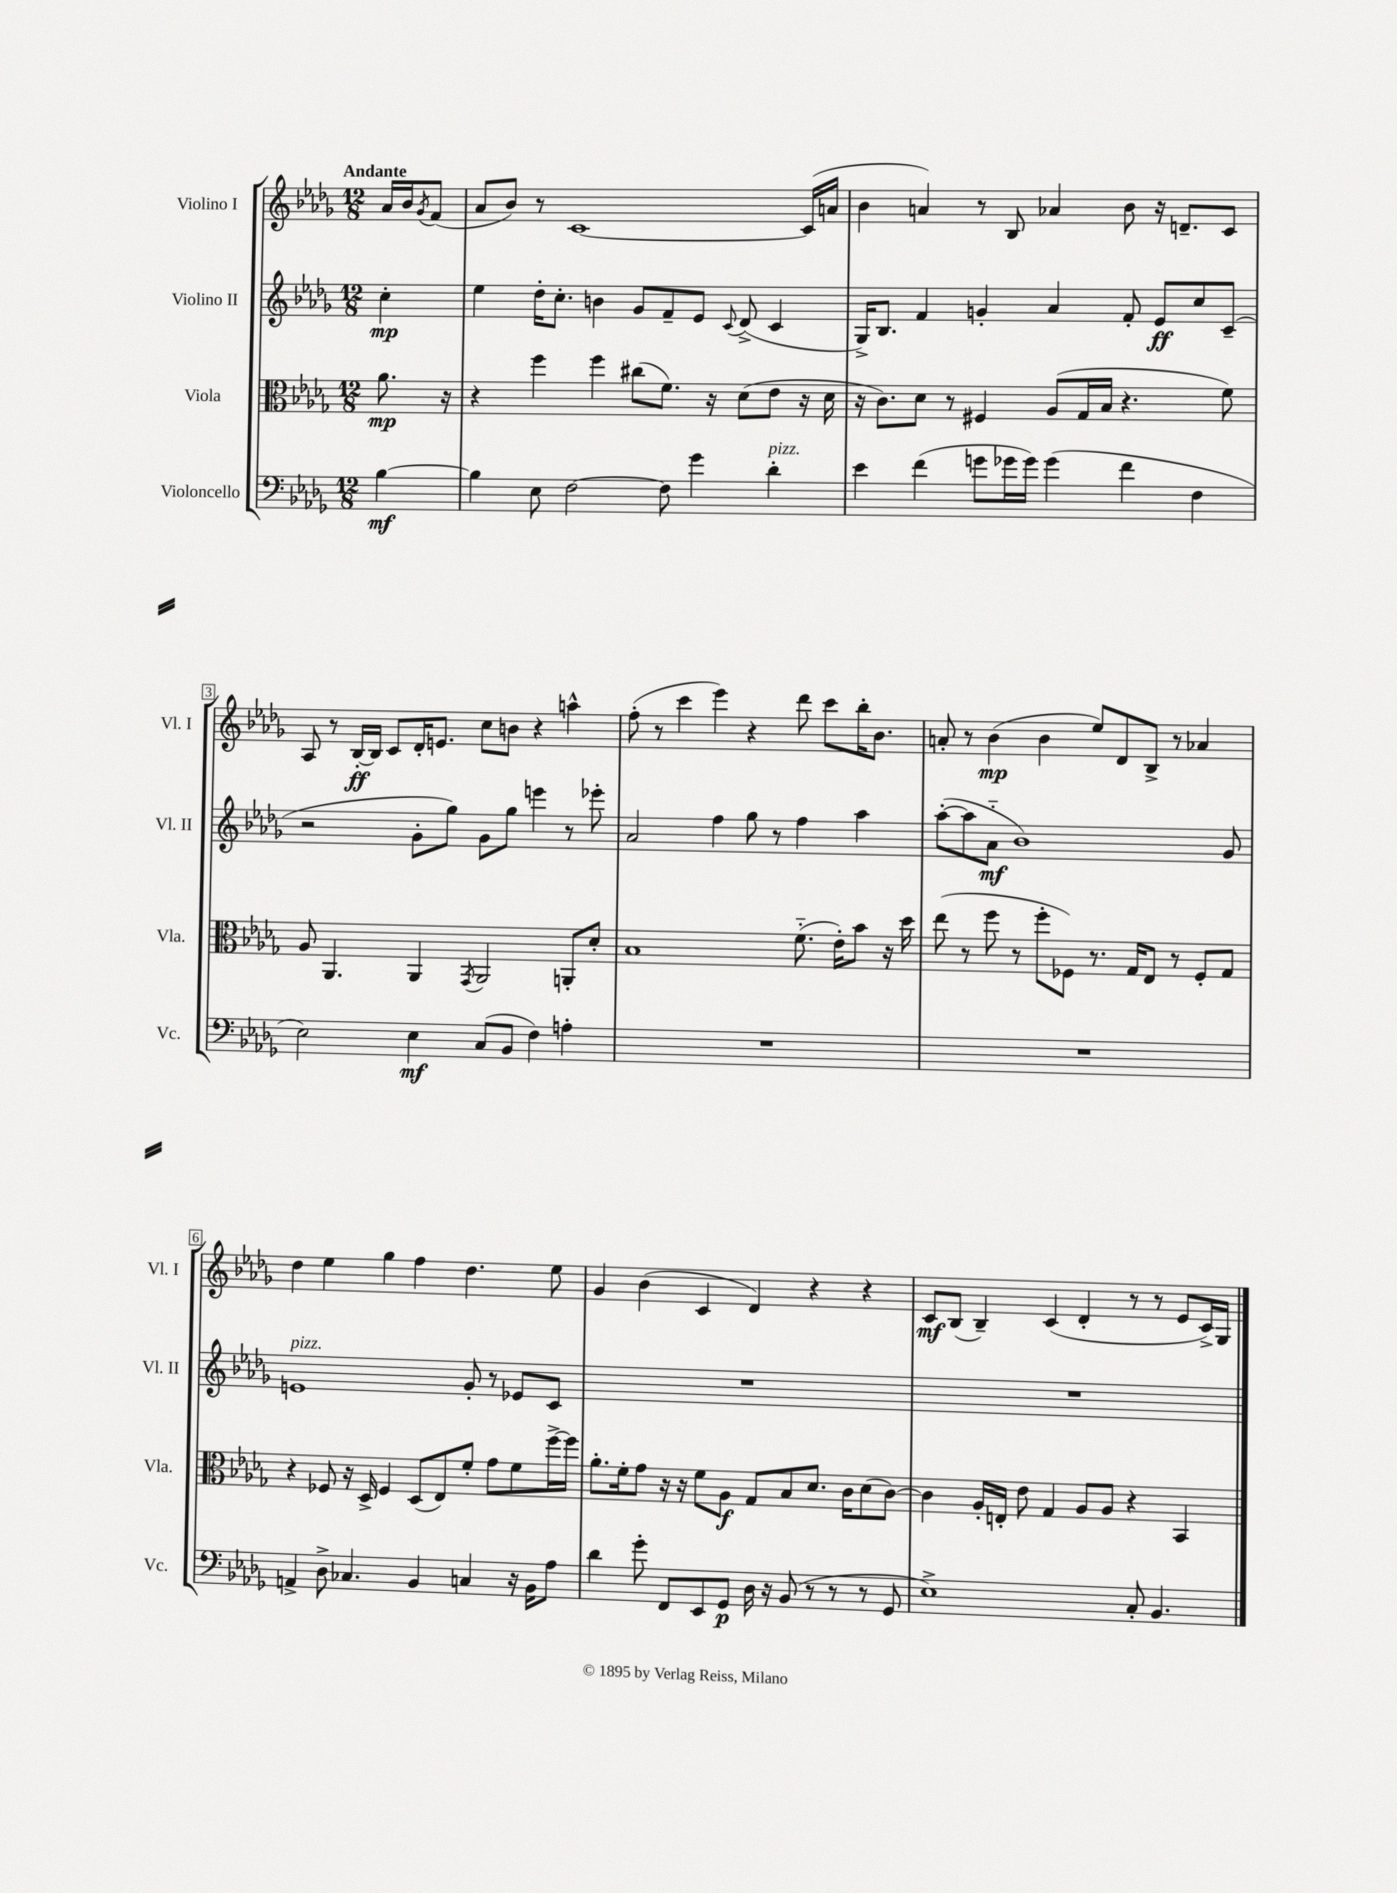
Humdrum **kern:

**kern	**dynam	**kern	**dynam	**kern	**dynam	**kern	**dynam
*part4	*part4	*part3	*part3	*part2	*part2	*part1	*part1
*staff4	*staff4	*staff3	*staff3	*staff2	*staff2	*staff1	*staff1
*I"Violoncello	*	*I"Viola	*	*I"Violino II	*	*I"Violino I	*
*I'Vc.	*	*I'Vla.	*	*I'Vl. II	*	*I'Vl. I	*
*clefF4	*	*clefC3	*	*clefG2	*	*clefG2	*
*k[b-e-a-d-g-]	*	*k[b-e-a-d-g-]	*	*k[b-e-a-d-g-]	*	*k[b-e-a-d-g-]	*
*M12/8	*	*M12/8	*	*M12/8	*	*M12/8	*
=	=	=	=	=	=	=	=
!	!	!	!	!	!	!LO:TX:a:B:t=Andante	!
[4B-\	mf	8.a-\	mp	4cc'\	mp	16a-/LL	.
.	.	.	.	.	.	16b-/J	.
.	.	.	.	.	.	8qg-/	.
.	.	.	.	.	.	(8f/J	.
.	.	16r	.	.	.	.	.
=1	=1	=1	=1	=1	=1	=1	=1
4B-\]	.	4r	.	4ee-\	.	8a-/L	.
.	.	.	.	.	.	8b-/J)	.
8E-\	.	4ff\	.	16dd-'\KL	.	8r	.
.	.	.	.	8.cc'\J	.	.	.
[2F\	.	.	.	.	.	[1c	.
.	.	4ff\	.	4bn\	.	.	.
.	.	(8cc#X\L	.	8g-/L	.	.	.
8F\]	.	8.f\J)	.	8f~/	.	.	.
4g-\	.	.	.	8e-/J	.	.	.
.	.	16r	.	.	.	.	.
.	.	.	.	8qqc/	.	.	.
.	.	(8d-\L	.	(8d-^/	.	.	.
!LO:TX:a:i:t=pizz.	!	!	!	!	!	!	!
4d-'\	.	8e-\J	.	4c/	.	.	.
.	.	16r	.	.	.	(16c/LL]	.
.	.	16d-\	.	.	.	16an/JJ	.
=2	=2	=2	=2	=2	=2	=2	=2
4e-\	.	16r	.	16G-^/KL)	.	4b-\	.
.	.	8.c\L)	.	8.B-/J	.	.	.
(4f\	.	8d-\J	.	4f/	.	4an/)	.
.	.	8r	.	.	.	.	.
8gn\L	.	4F#X/	.	4gn'/	.	8r	.
16g-X\L	.	.	.	.	.	8B-/	.
16g-\JJ)	.	.	.	.	.	.	.
(4g-\	.	(8A-/L	.	4a-/	.	4a-X/	.
.	.	16G-/L	.	.	.	.	.
.	.	16B-/JJ	.	.	.	.	.
4f\	.	4.r	.	8f'/	.	8b-\	.
.	.	.	.	8e-/L	ff	16r	.
.	.	.	.	.	.	8.dn~/L	.
4F\	.	.	.	8cc/	.	.	.
.	.	8f\)	.	(8c~/J	.	8c/J	.
!!LO:LB:g=z
=3	=3	=3	=3	=3	=3	=3	=3
2E-\)	.	8A-/	.	2r	.	8A-/	.
.	.	4.AA-/	.	.	.	8r	.
.	.	.	.	.	.	[16B-'/LL	ff
.	.	.	.	.	.	16B-/JJ]	.
.	.	.	.	.	.	8c/L	.
4E-\	mf	4AA-/	.	8g-'\L	.	16d-'/K	.
.	.	.	.	.	.	8.en/J	.
.	.	.	.	8gg-\J)	.	.	.
.	.	8qGG-/	.	.	.	.	.
(8C/L	.	2AA-/	.	8g-\L	.	8cc\L	.
8BB-/J	.	.	.	8gg-\J	.	8bn\J	.
4F\)	.	.	.	4eeen\	.	4r	.
4An'\	.	8AAn'/L	.	8r	.	4aan^^\	.
.	.	8d-'/J	.	8eee-X'\	.	.	.
=4	=4	=4	=4	=4	=4	=4	=4
1.r	.	1B-	.	2a-/	.	(8ff'\	.
.	.	.	.	.	.	8r	.
.	.	.	.	.	.	4ccc\	.
.	.	.	.	4ff\	.	4eee-\)	.
.	.	.	.	8gg-\	.	4r	.
.	.	.	.	8r	.	.	.
.	.	(8.f\	.	4ff\	.	8ddd-\	.
.	.	.	.	.	.	8ccc\L	.
.	.	16e-'\KL)	.	.	.	.	.
.	.	8b-\J	.	4aa-\	.	16bb-'\K	.
.	.	.	.	.	.	8.b-\J	.
.	.	16r	.	.	.	.	.
.	.	16dd-\	.	.	.	.	.
=5	=5	=5	=5	=5	=5	=5	=5
1.r	.	(8ee-\	.	([8aa-'\L	.	8an'/	.
.	.	8r	.	8aa-\]	.	8r	.
.	.	8ff\	.	8a-\J	mf	(4b-\	mp
.	.	8r	.	1b-)	.	.	.
.	.	8ff'\L	.	.	.	4b-\	.
.	.	8F-X\J)	.	.	.	.	.
.	.	8.r	.	.	.	8ee-/L)	.
.	.	.	.	.	.	8d-/	.
.	.	16G-/KL	.	.	.	.	.
.	.	8E-/J	.	.	.	8B-^/J	.
.	.	8r	.	.	.	8r	.
.	.	8F-'/L	.	.	.	4a-X/	.
.	.	8G-/J	.	8g-/	.	.	.
!!LO:LB:g=z
=6	=6	=6	=6	=6	=6	=6	=6
!	!	!	!	!LO:TX:a:i:t=pizz.	!	!	!
4AAn^/	.	4r	.	1en	.	4dd-\	.
8D-^\	.	8F-X/	.	.	.	4ee-\	.
4.C-X/	.	16r	.	.	.	.	.
.	.	16D-^/	.	.	.	.	.
.	.	4F-/	.	.	.	4gg-\	.
4BB-/	.	(8D-/L	.	.	.	4ff\	.
.	.	8E-/)	.	.	.	.	.
4Cn/	.	8f'/J	.	8g-'/	.	4.dd-\	.
.	.	8g-\L	.	8r	.	.	.
16r	.	8f\	.	8e-X/L	.	.	.
16BB-\KL	.	.	.	.	.	.	.
8A-\J	.	[16ff^\L	.	8c/J	.	8ee-\	.
.	.	16ff\JJ]	.	.	.	.	.
=7	=7	=7	=7	=7	=7	=7	=7
4d-\	.	8.a-'\L	.	1.r	.	4g-/	.
.	.	16f'\k	.	.	.	.	.
8g-'\	.	8g-\J	.	.	.	(4b-\	.
8FF/L	.	16r	.	.	.	.	.
.	.	16r	.	.	.	.	.
8EE-/	.	8f\L	.	.	.	4c/	.
8GG-/J	p	8A-\J	f	.	.	.	.
16D-\	.	8G-/L	.	.	.	4d-/)	.
16r	.	.	.	.	.	.	.
(8BB-/	.	8B-/	.	.	.	.	.
8r	.	8.d-/J	.	.	.	4r	.
8r	.	.	.	.	.	.	.
.	.	16c\KL	.	.	.	.	.
8r	.	(8d-\	.	.	.	4r	.
8GG-/	.	[8c\J)	.	.	.	.	.
=8	=8	=8	=8	=8	=8	=8	=8
1E-^)	.	4c\]	.	1.r	.	8c/L	mf
.	.	.	.	.	.	(8B-/J	.
.	.	16A-'/LL	.	.	.	4B-~/)	.
.	.	16En'/JJ	.	.	.	.	.
.	.	8e-\	.	.	.	.	.
.	.	4G-/	.	.	.	(4c/	.
.	.	8A-/L	.	.	.	4d-'/	.
.	.	8A-/J	.	.	.	.	.
8C'/	.	4r	.	.	.	8r	.
4.BB-/	.	.	.	.	.	8r	.
.	.	4BB-/	.	.	.	8e-/L	.
.	.	.	.	.	.	16c^/L)	.
.	.	.	.	.	.	16G-/JJ	.
==	==	==	==	==	==	==	==
*-	*-	*-	*-	*-	*-	*-	*-
